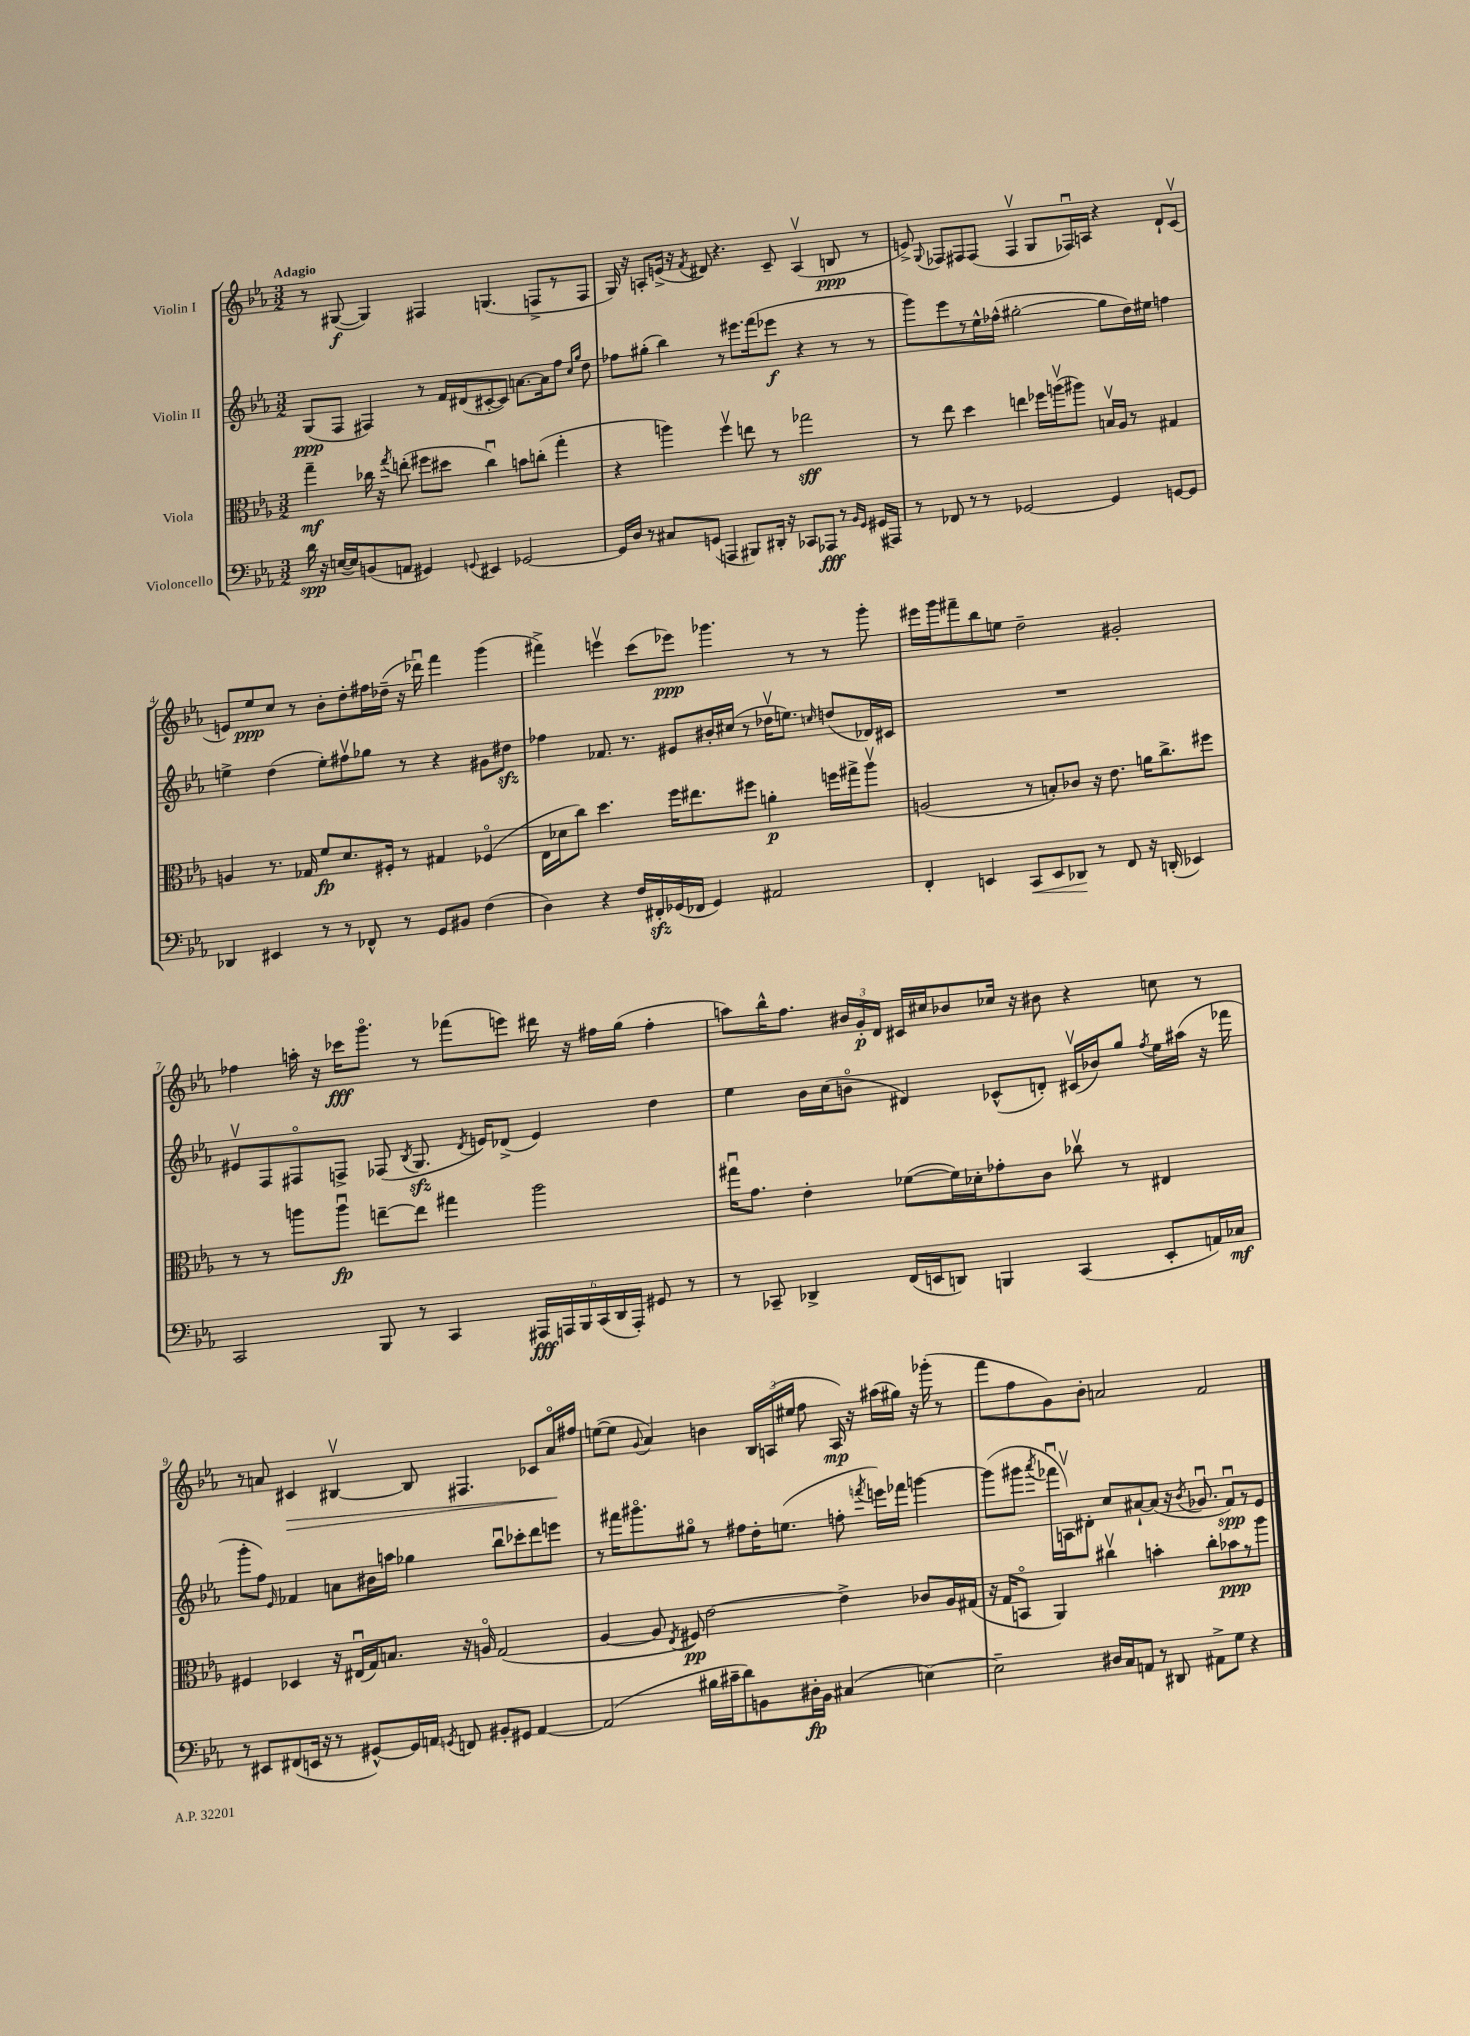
<<
\new StaffGroup <<
\new Staff = "s0" \with { instrumentName = "Violin I" } {
    \clef treble \key ees \major \numericTimeSignature \time 3/2 \tempo "Adagio"
    \autoBeamOff r8 gis8~\f( gis4) fis4 g4.( f8[-> r8 f8] |
    g16) r16 a8[-. e'16]->( r16 \acciaccatura { f'8 } dis'8) r4. c'8-- a4\upbow( b8\ppp r8 |
    e'8->) \appoggiatura { g8 } fes8[ fis8 fis8]( fis4\upbow g8[ fes16\downbow) a16] r4 d'8[-! c'8]\upbow( |
    e'8[) ees''8\ppp c''8] r8 bes'8[-. d''8-. fis''16 des''16]--( r16 des'''16\downbow) f'''4 g'''4( |
    fis'''4->) e'''4\upbow c'''8[( ees'''8]\ppp) ges'''4. r8 r8 ges'''8-. |
    eis'''16[ g'''16 fis'''8-- bes''8 e''8] d''2-- gis'2-. |
    fes''4 a''16-. r16 ces'''16[\fff g'''8.]\flageolet r8 fes'''8[( e'''8]) dis'''16 r16 fis''16[ g''16]( fis''4-. |
    a''8[) bes''16-^ f''8.] \tuplet 3/2 { bis'16[ g'16-.\p d'16] } cis'16[ cis''16 bes'8 ces''16] r16 bis'8 r4 c''8 r8 |
    r8 a'8 cis'4\> bis4~\upbow bis8 fis4. ces'8[ a'16\flageolet\! fis''16] |
    e''8[~( e''8] \appoggiatura { g'8 } aes'4) b'4 \tuplet 3/2 { bes16[ a16( eis''16] } f''8 a16\mp) r16 ais''16[( gis''16]) r16 ges'''16-.( r8 |
    f'''8[ f''8 g'8) bes'8]-. a'2 f'2 \bar "|." |
}
\new Staff = "s1" \with { instrumentName = "Violin II" } {
    \clef treble \key ees \major \numericTimeSignature \time 3/2
    \autoBeamOff g8[\ppp( f8] fis4) r8 f'16[ dis'16( cis'8~-. cis'8]) a'8.[~ a'16 f''8] \grace { c''16[ g''16] } d''8 |
    fes''8[ gis''8]-.( bes''4) r8 eis'''8.[ f'''16( ees'''8]\f r4 r8 r8 |
    g'''8[) ees'''8 r8 ees''16-^ fes''16]-^( gis''2~-. gis''8[ d''16) eis''16] f''4 |
    e''4-> d''4( e''8[-.) fis''8\upbow ges''8] r8 r4 gis'8[ dis''8]\sfz |
    fes''4 fes'8. r8. eis'8[ bis'16-. cis''16]( r8 des''16[\upbow e''8.]) \grace { c''16 } d''8[( des'16) cis'16] |
    R1. |
    eis'8[\upbow f8 fis8\flageolet f8]-> fes8( \acciaccatura { bes8 } g8.\sfz \acciaccatura { d'8 } e'16[) des'8]->( e'4) d''4 |
    ees''4 bes'16[ c''16( b'8]\flageolet dis'4) ces'8[-^( d'8]-.) cis'16[\upbow( bes'16) g''8] \acciaccatura { f''8 } ees''16[ ais''16]( r16 fes'''16 |
    g'''8[-. f''8]) \grace { ees'16 } fes'4 a'8[ bis'16 a''16] ges''4 bes''8[\downbow ces'''8-. d'''8 e'''8] |
    r8 fis'''16[ gis'''8.\flageolet gis''8]\flageolet r8 fis''8[ d''16-. e''8.]( f''8-. \acciaccatura { f'''8 } e'''16[) fes'''16] g'''4~ |
    g'''8[( gis'''8] \acciaccatura { aes'''8 } fes'''16[\downbow a16\upbow) dis'8]-. c''8[ ais'8~-! ais'8]( r16 \acciaccatura { bes'8 } ges'8.\downbow f'8[\downbow\spp) r8 ees'8] \bar "|." |
}
\new Staff = "s2" \with { instrumentName = "Viola" } {
    \clef alto \key ees \major \numericTimeSignature \time 3/2
    \autoBeamOff g''4--\mf ces''16 r16 \acciaccatura { g''8 } e''8-.( fis''8[ dis''8] ces''4\downbow) b'8[ c''8]-.( g''4-. |
    r4 a''4) f''4\upbow e''8 r8 ges''2\sff |
    r8 ees''8 d''4 e''4 fes''16[ a''16\upbow( ais''8]) b16[\upbow aes16] r8 gis4 |
    a4 r8. ges16 f'8[\fp d'8. fis16]-. r8 gis4 fes4\flageolet( |
    ees16[ des'16 c''8]) d''4. f''16[ eis''8. fis''8] a'4-.\p f''16[ gis''16-> aes''8]\upbow |
    a2( r8 b8[-.) ces'8] r16 ees'8. a'16[ c''8.-> fis''8] |
    r8 r8 a''8[ a''8]\downbow\fp e''8[~-- e''8] gis''4 a''2 |
    gis''16[\downbow g'8.] ees'4-. fes'8[~( fes'16) des'16-. ges'8-. c'8] ces''8\upbow r8 eis4 |
    fis4 des4 r16 eis16[\downbow( g16) b8.] r16 a16\flageolet g2( |
    aes4~ aes8 \acciaccatura { ees8 } fis8\pp) ees'2~ ees'4-> ces'8[ aes16 gis16]( |
    r16 g16[ b,8]\flageolet aes,4) cis''4\upbow b'4-. cis''8[-. bes'8\ppp r8 aes''8] \bar "|." |
}
\new Staff = "s3" \with { instrumentName = "Violoncello" } {
    \clef bass \key ees \major \numericTimeSignature \time 3/2
    \autoBeamOff d'16\spp r16 e16[~( e16) b,8( a,8] gis,4) \appoggiatura { g,8 } eis,4 ges,2~ |
    ges,16[ d16] r8 cis8[ g,8]( a,,4 bis,,8[) dis,16]-. r16 ces,8[ aes,,8]\fff r8 \grace { bes,16[ g,16] } gis,16[( ais,,16]) |
    r8 fes,8 r8 r8 ges,2~ ges,4 g,8[~ g,8] |
    des,4 eis,4 r8 r8 fes,8-^ r8 g,8[ bis,8] f4( |
    d4) r4 f16[ fis,16-.\sfz ges,16( fes,16] ges,4) ais,2 |
    f,4-. e,4 c,8[\< e,8 des,8]\! r8 f,8 r16 d,16-.( ees,4) |
    c,2 bes,,8 r8 c,4 \tuplet 6/4 { ais,,16[\fff a,,16 bes,,16 c,16( d,16 a,,16]-.) } gis,8 r8 |
    r8 ces,8-- des,4-> f,16[( e,16 d,8]) b,,4 ces,4( e,8[-. a,16) ces16]\mf |
    r8 eis,8[ fis,8( e,16] r16 r8 gis,8[~-^) gis,16 a,16] \acciaccatura { g,8 } f,8 bis,8[-. gis,8] a,4~ |
    a,2( bis16[ cis'16-- d'8) b,8 dis16-.\fp b,16] cis4( e4~) |
    e2-- dis16[ c16 a,8] r8 dis,8 ais,8[-> g8] r4 \bar "|." |
}
>>
>>
